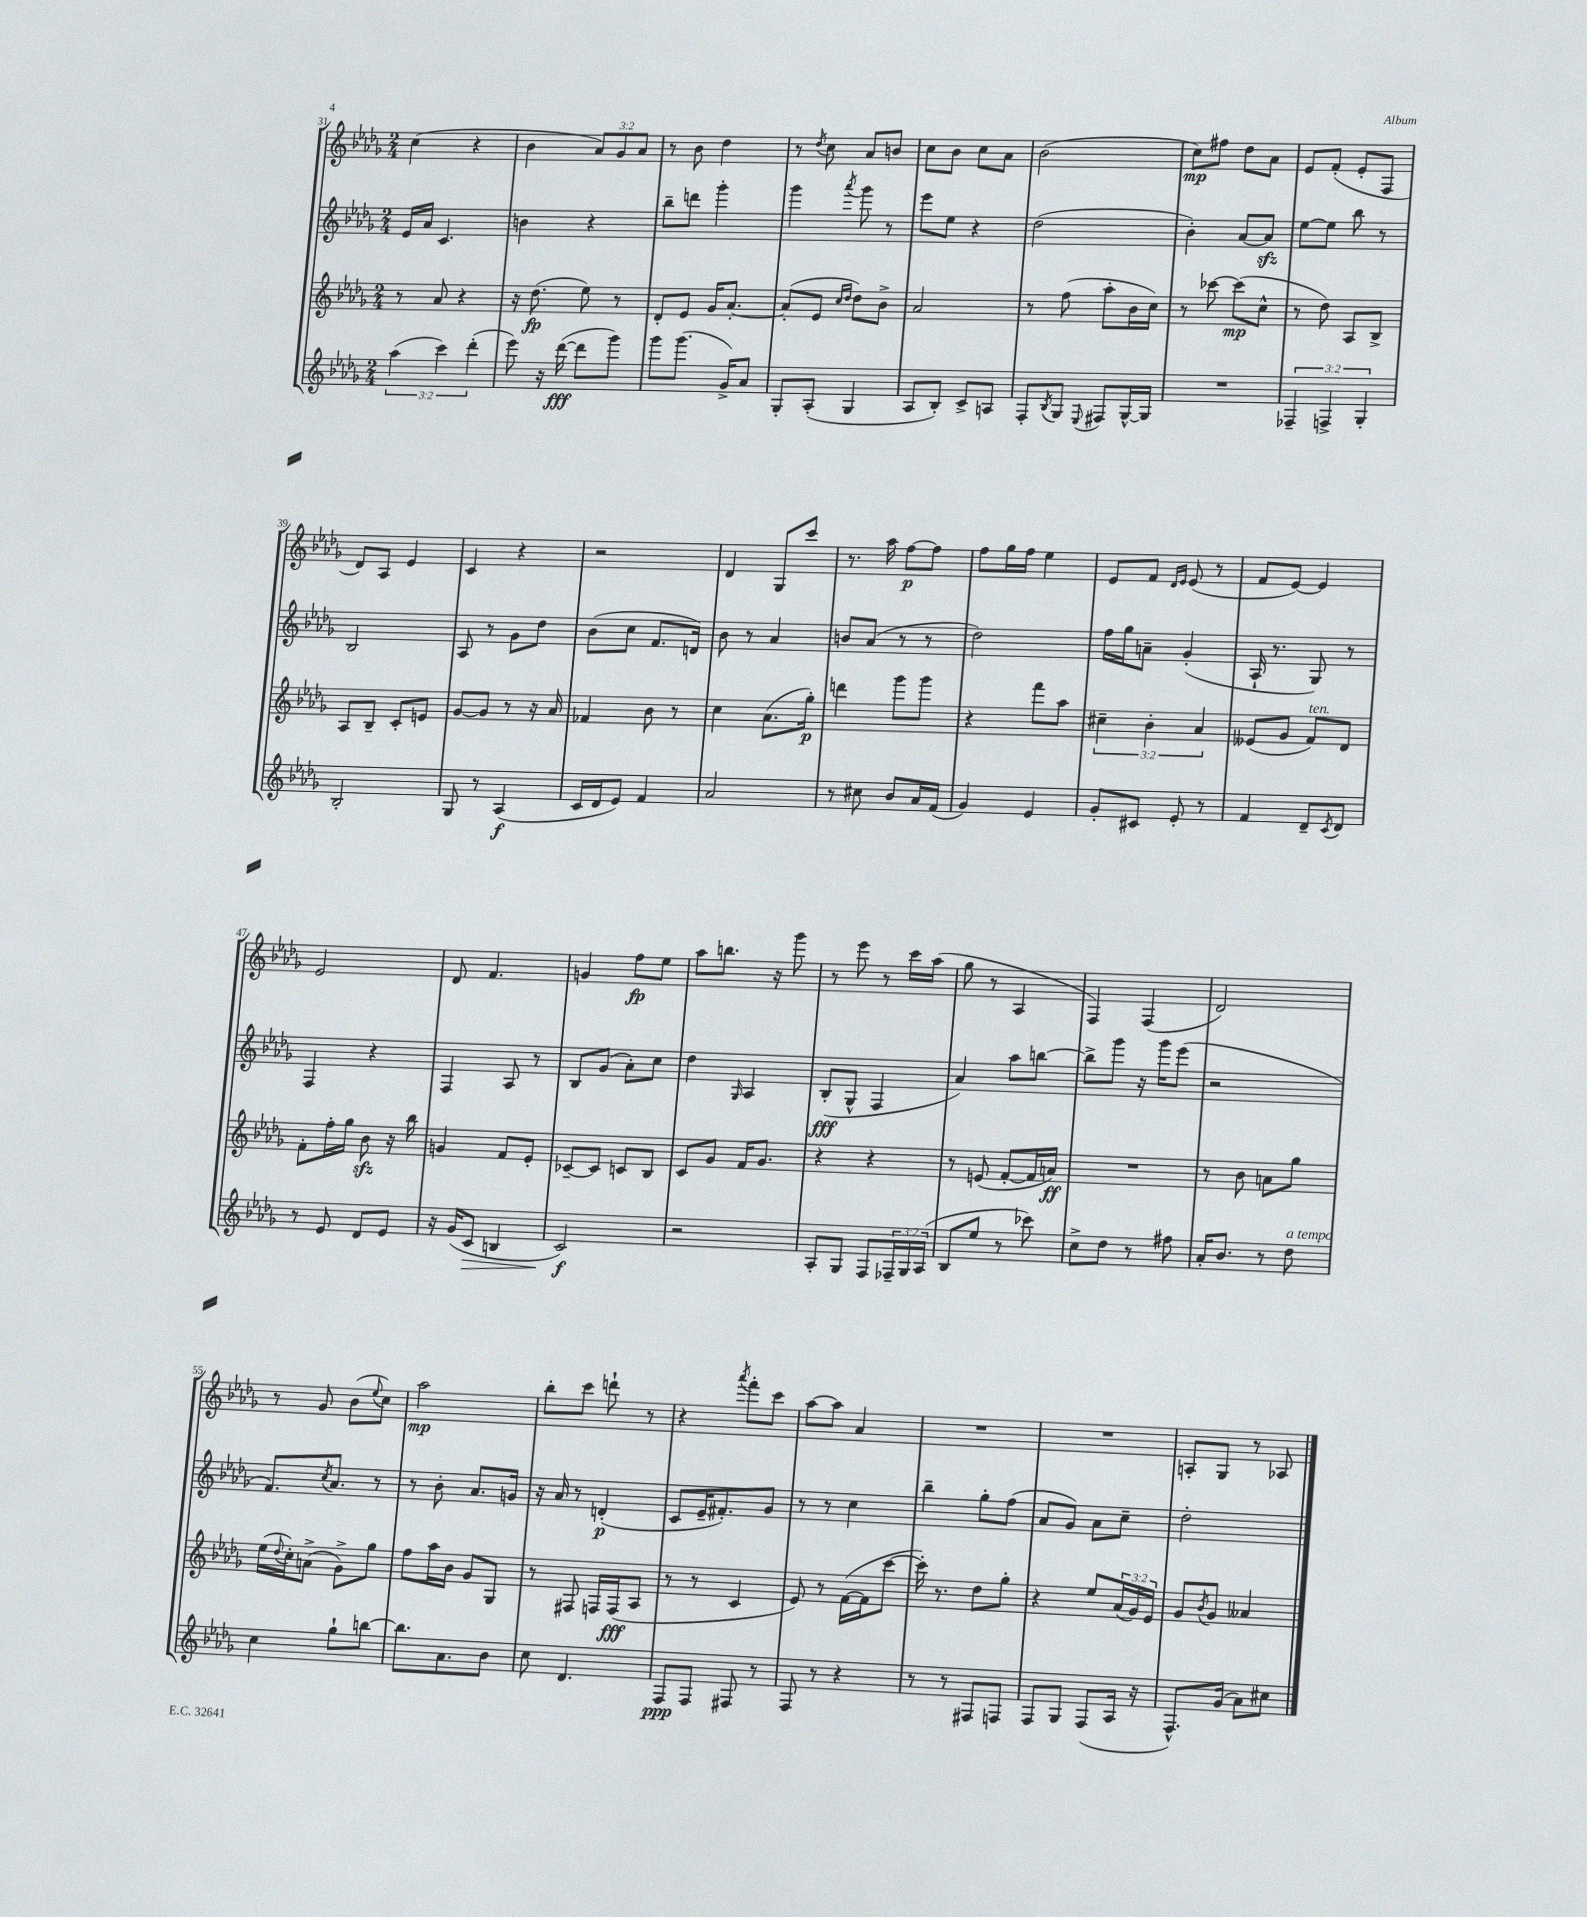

**kern	**kern	**kern	**kern
*staff4	*staff3	*staff2	*staff1
*clefG2	*clefG2	*clefG2	*clefG2
*k[b-e-a-d-g-]	*k[b-e-a-d-g-]	*k[b-e-a-d-g-]	*k[b-e-a-d-g-]
*M2/4	*M2/4	*M2/4	*M2/4
(6aa-	8r	16e-	(4cc
.	.	16a-	.
.	8a-	4.c	.
6ccc)	.	.	.
.	4r	.	4r
(6ddd-'	.	.	.
=	=	=	=
8eee-)	16r	4b	4b-
.	(8.dd-	.	.
16r	.	.	.
([16ddd-	.	.	.
8ddd-]	8ee-)	4r	12a-)
.	.	.	12g-
8ggg-)	8r	.	.
.	.	.	12a-
=	=	=	=
8ggg-	8d-'	8bb-~	8r
(8.ggg-	8e-	8ddd	8b-
.	16g-	4ggg-'	4dd-
16g-^)	[8.a-'	.	.
8a-	.	.	.
=	=	=	=
8G-'	(8a-']	4ggg-	8r
.	.	.	8qdd-
(8A-'	8e-	.	8cc
.	16qqcc	.	.
.	16qqdd-	8qaaa-	.
4G-	8dd-)	8ggg-	8a-
.	8b-^	8r	8b
=	=	=	=
8A-	2a-	8eee-	8cc
8B-')	.	8ee-	8b-
8c^	.	4r	8cc
8A	.	.	8a-
=	=	=	=
8F'	8r	(2dd-	(2b-
8qB-	.	.	.
8G-	(8ff	.	.
8qqE-	.	.	.
8F#	8aa-'	.	.
[16G-^^	16b-	.	.
16G-]	16cc)	.	.
=	=	=	=
2r	8r	4b-')	8cc)
.	[8ccc-	.	8ff#
.	(8ccc-]	[8a-	8dd-
.	8cc^^	8a-]	8a-
=	=	=	=
6F-~	8r	[8ee-	8e-
.	8dd-)	8ee-]	(8f'
6F^	.	.	.
.	8A-	8bb-	8e-'
6G-'	.	.	.
.	8B-^	8r	8F
=	=	=	=
2B-'	8A-	2B-	8d-)
.	8B-~	.	8A-
.	8c'	.	4e-
.	8e	.	.
=	=	=	=
8G-	[8g-	8A-	4c
8r	8g-]	8r	.
(4A-	8r	8g-	4r
.	16r	8dd-	.
.	16a-	.	.
=	=	=	=
16c	4f-	(8b-	2r
16d-	.	.	.
8e-)	.	8cc	.
4f	8b-	8.f	.
.	8r	.	.
.	.	16d)	.
=	=	=	=
2a-	4cc	8b-	4d-
.	.	8r	.
.	(8.a-	4a-	8G-
.	.	.	8ccc
.	16gg-')	.	.
=	=	=	=
8r	4ddd	8b	8.r
8cc#	.	(8a-	.
.	.	.	16aa-
8b-	8ggg-	8r	[8ff
16a-	8ggg-	8r	8ff]
(16f	.	.	.
=	=	=	=
4g-)	4r	2dd-)	8ff
.	.	.	16gg-
.	.	.	16ff
4e-	8fff	.	4ee-
.	8aa-	.	.
=	=	=	=
8g-'	6cc#~	16ff	8e-
.	.	16gg-	.
8c#	.	8a~	8f
.	6b-'	.	.
.	.	.	16qqd-
.	.	.	16qqe-
8e-'	.	(4g-'	(8e-
.	6a-	.	.
8r	.	.	8r
=	=	=	=
4f	(8e--	16A-`	8f
.	.	8.r	.
.	8g-	.	[8e-)
8d-~	8f)	8G-)	4e-]
8qc	.	.	.
8d-	8d-	8r	.
=	=	=	=
8r	8f'	4F	2e-
8e-	16ff'	.	.
.	16gg-	.	.
8d-	8b-	4r	.
8e-	16r	.	.
.	16bb-	.	.
=	=	=	=
16r	4g	4F	8d-
(16g-	.	.	.
8c	.	.	4.f
4B	8f	8A-	.
.	8e-'	8r	.
=	=	=	=
2c)	[8c-~	8B-	4g
.	8c-]	(8g-	.
.	8c	8a-')	8ff
.	8B-	8cc	8ee-
=	=	=	=
2r	8c	4dd-	8aa-
.	8g-	.	8.bb
.	.	16qqG-	.
.	16f	4A-	.
.	8.g-	.	16r
.	.	.	8ggg-
=	=	=	=
8A-'	4r	(8B-'	8r
8G-	.	8G-^^	8eee-
8F	4r	4F	8r
24F-~	.	.	16ccc
24G-	.	.	.
.	.	.	(16aa-
(24A-	.	.	.
=	=	=	=
8B-	8r	4a-)	8gg-
8ee-	(8e	.	8r
8r	[8f'	8aa-	4A-
8ccc-)	16f]	[8bb	.
.	16a)	.	.
=	=	=	=
8cc^	2r	8bb^]	4F)
8dd-	.	8ggg-	.
8r	.	16r	(4F
.	.	16ggg-	.
8ff#	.	(8eee-	.
=	=	=	=
16a-'	8r	2r	2d-)
8.b-	.	.	.
.	8b-	.	.
8r	8a	.	.
8dd-	8gg-	.	.
=	=	=	=
4cc	(16ee-	8.f)	8r
.	8qqdd-	.	.
.	16cc')	.	.
.	(8a^	.	8g-
.	.	8qcc	.
.	.	8.a-	.
8gg-`	8g-^)	.	(8b-
.	.	.	8qqee-
[8bb	8gg-	8r	8cc)
=	=	=	=
8.bb]	8ff	8r	2aa-
.	16aa-	8b-'	.
8.a-	16b-	.	.
.	8g-	8.a-	.
8b-	8G-	.	.
.	.	16g	.
=	=	=	=
8cc	8r	16r	8bb-'
.	.	16a-	.
4.d-	8F#	8r	8ccc
.	16F	(4d'	8ddd`
.	(16F	.	.
.	8A-	.	8r
=	=	=	=
8F	8r	8c	4r
8F	8r	16e-~	.
.	.	8.f#')	.
.	.	.	8qaaa-
8F#	4c	.	8fff'
8r	.	8g-	8ccc
=	=	=	=
8F	8e-)	8r	[8aa-
8r	8r	8r	8aa-]
4r	([16f	4cc	4a-
.	16f]	.	.
.	[8ccc	.	.
=	=	=	=
8r	16ccc'])	4bb-~	2r
.	8.r	.	.
8r	.	.	.
8F#	8dd-	8gg-'	.
8F	8gg-'	(8ff	.
=	=	=	=
8F	4r	8a-	2r
8G-	.	8g-)	.
(8F	8ee-	8a-	.
16A-	(24a-	8cc~	.
.	24g-)	.	.
16r	.	.	.
.	24e-	.	.
=	=	=	=
8.F^^)	8g-	2dd-'	8A'
.	8qb-	.	.
.	8g-	.	8G-
(16g-	.	.	.
8a-)	4a--	.	8r
8cc#	.	.	8A-
==	==	==	==
*-	*-	*-	*-
